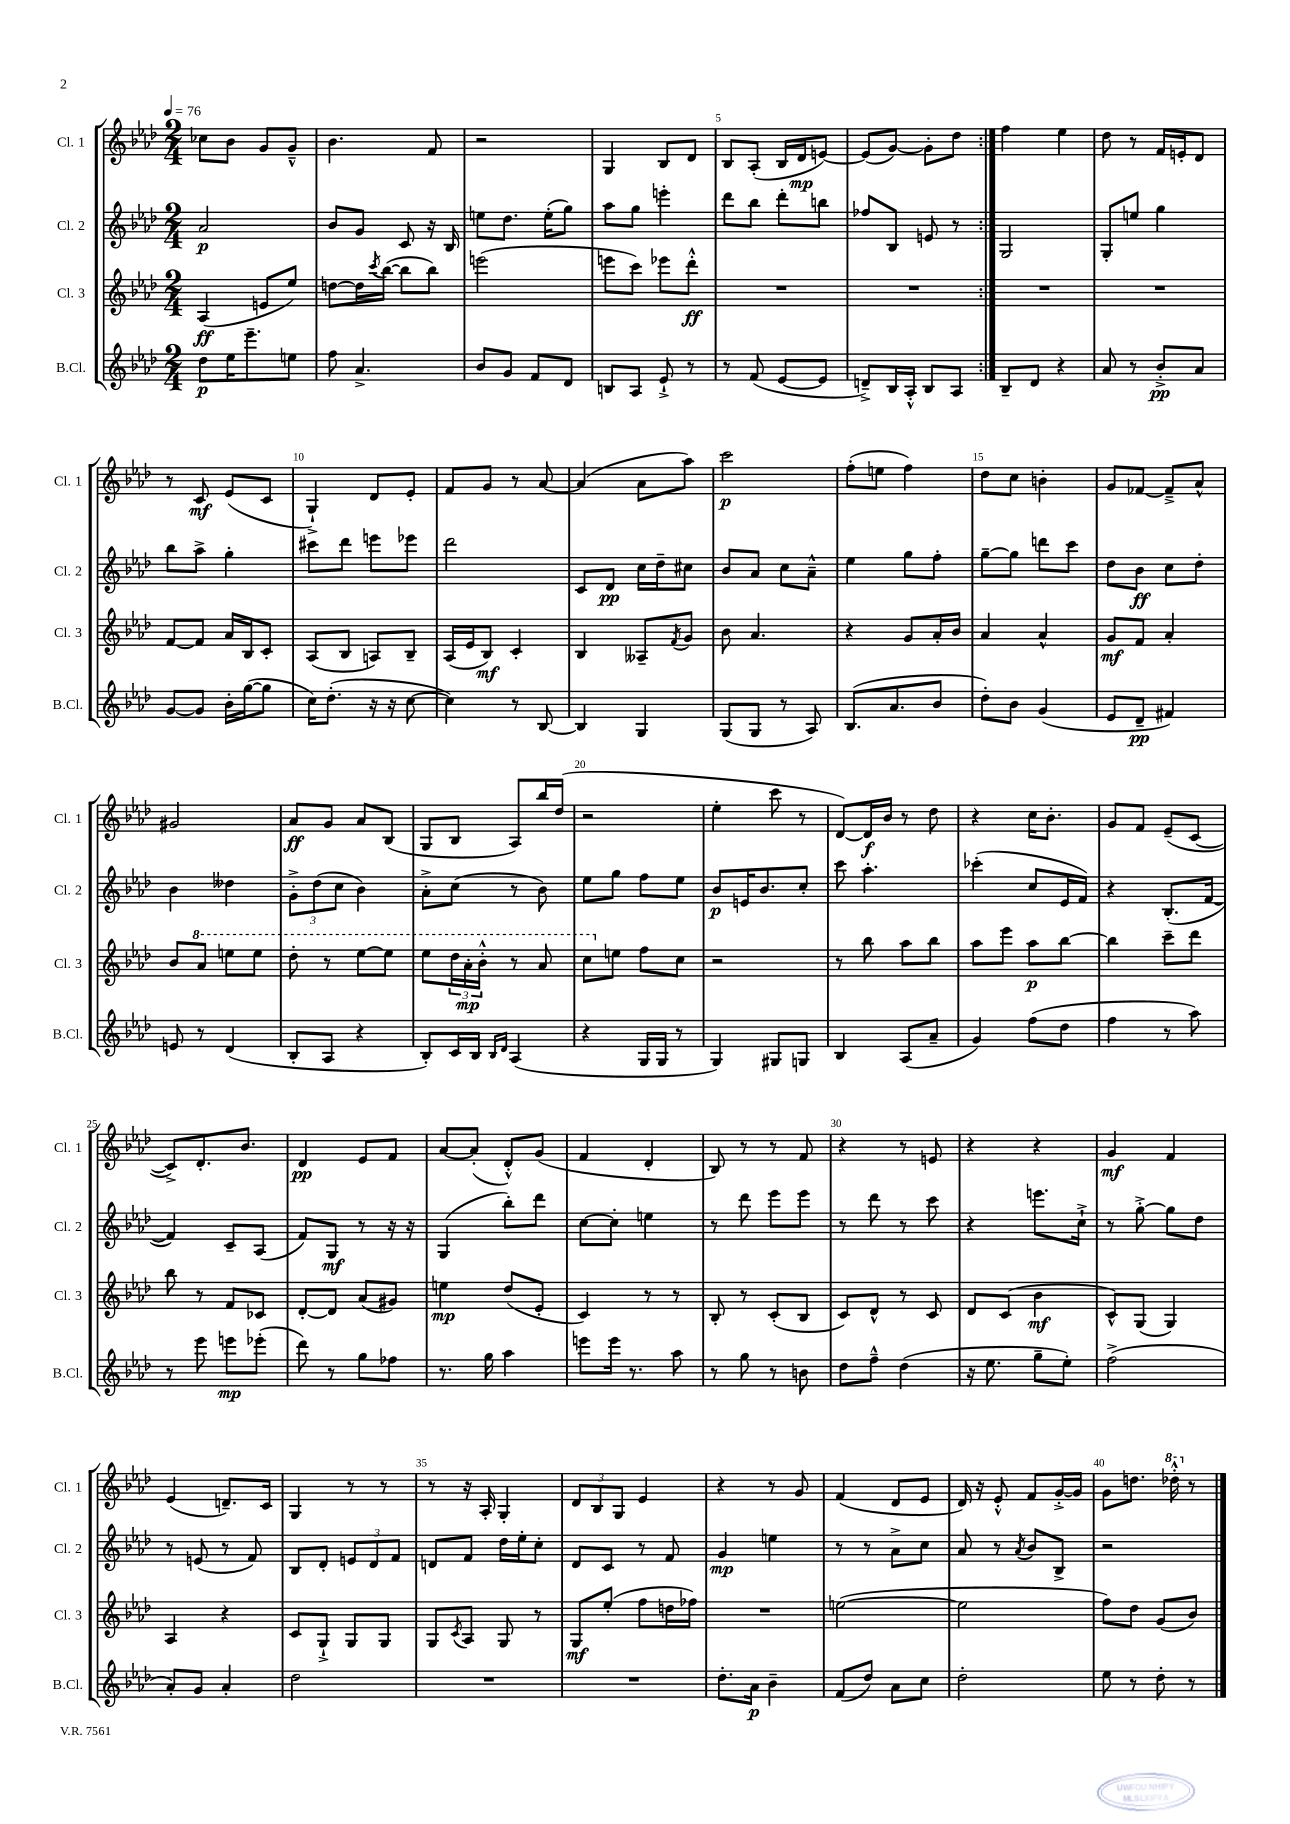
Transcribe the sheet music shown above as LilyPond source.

<<
\new StaffGroup <<
\new Staff = "s0" \with { instrumentName = "Cl. 1" shortInstrumentName = "Cl. 1" } {
    \clef treble \key aes \major \numericTimeSignature \time 2/4 \tempo 4 = 76
    \repeat volta 2 { ces''8 bes'8 g'8 g'8---^ |
    bes'4. f'8 |
    r2 |
    g4 bes8 des'8 |
    bes8 aes8-.( bes16 des'16\mp e'8~) |
    e'8( g'8~) g'8-. des''8 | }
    f''4 ees''4 |
    des''8 r8 f'16 e'16-. des'8 |
    r8 c'8\mf ees'8( c'8 |
    g4-!->) des'8 ees'8-. |
    f'8 g'8 r8 aes'8~ |
    aes'4( aes'8 aes''8) |
    c'''2\p |
    f''8-.( e''8 f''4) |
    des''8 c''8 b'4-. |
    g'8 fes'8~ fes'8---> aes'8-^ |
    gis'2 |
    aes'8\ff g'8 aes'8 bes8( |
    g8 bes8 aes8) bes''16 des''16( |
    r2 |
    ees''4-. c'''8 r8 |
    des'8~) des'16\f bes'16 r8 des''8 |
    r4 c''16 bes'8.-. |
    g'8 f'8 ees'8--( c'8~ |
    c'8->) des'8.-. bes'8. |
    des'4\pp ees'8 f'8 |
    aes'8~ aes'8-.( des'8-.-^) g'8( |
    f'4 des'4-. |
    bes8) r8 r8 f'8 |
    r4 r8 e'8 |
    r4 r4 |
    g'4\mf f'4 |
    ees'4( d'8.--) c'16 |
    g4 r8 r8 |
    r8 r16 aes16-. g4-. |
    \tuplet 3/2 { des'8 bes8 g8 } ees'4 |
    r4 r8 g'8 |
    f'4( des'8 ees'8 |
    des'16) r16 ees'8-.-^ f'8 g'16~-.-> g'16 |
    g'8 d''8. \ottava #1 des'''!16-.-^ \ottava #0 r8 \bar "|." |
}
\new Staff = "s1" \with { instrumentName = "Cl. 2" shortInstrumentName = "Cl. 2" } {
    \clef treble \key aes \major \numericTimeSignature \time 2/4
    \repeat volta 2 { aes'2\p |
    bes'8 g'8 c'8 r16 bes16 |
    e''8 des''8. e''16-.( g''8) |
    aes''8 g''8 e'''4-. |
    des'''8 bes''8 des'''8-. b''8 |
    fes''8 bes8 e'8 r8 | }
    g2 |
    g8-. e''8 g''4 |
    bes''8 aes''8-> g''4-. |
    cis'''8 des'''8 e'''8 ees'''8 |
    des'''2 |
    c'8 des'8\pp c''16 des''16-- cis''8 |
    bes'8 aes'8 c''8 aes'8---^ |
    ees''4 g''8 f''8-. |
    g''8~-- g''8 d'''8 c'''8 |
    des''8 bes'8\ff c''8 des''8-. |
    bes'4 deses''4 |
    \tuplet 3/2 { g'8-.-> des''8( c''8 } bes'4) |
    aes'8-.-> c''8( r8 bes'8) |
    ees''8 g''8 f''8 ees''8 |
    bes'8\p e'16 bes'8. c''8-. |
    c'''8 aes''4.-. |
    ces'''4-.( c''8 ees'16 f'16) |
    r4 bes8.-.( f'16~ |
    f'4) c'8-- aes8( |
    f'8) g8\mf r8 r16 r16 |
    g4( bes''8-.) des'''8 |
    c''8~ c''8-. e''4 |
    r8 des'''8 ees'''8 ees'''8 |
    r8 des'''8 r8 c'''8 |
    r4 e'''8. c''16-!-> |
    r8 g''8~-.-> g''8 des''8 |
    r8 e'8( r8 f'8) |
    bes8 des'8-. \tuplet 3/2 { e'8 des'8 f'8 } |
    d'8 f'8 des''16 ees''16-. c''8-. |
    des'8 c'8 r8 f'8 |
    g'4\mp e''4 |
    r8 r8 aes'8-> c''8 |
    aes'8 r8 \acciaccatura { aes'8 } bes'8 bes8-> |
    r2 \bar "|." |
}
\new Staff = "s2" \with { instrumentName = "Cl. 3" shortInstrumentName = "Cl. 3" } {
    \clef treble \key aes \major \numericTimeSignature \time 2/4
    \repeat volta 2 { aes4\ff( e'8 ees''8) |
    d''8~ d''16 \acciaccatura { c'''8 } bes''16~( bes''8 bes''8) |
    e'''2( |
    e'''8 c'''8) ees'''8 des'''8-.-^\ff |
    R2 |
    R2 | }
    R2 |
    R2 |
    f'8~ f'8 aes'16 bes16 c'8-. |
    aes8( bes8 a8) bes8-- |
    aes16( ees'16 bes8\mf) c'4-. |
    bes4 aeses8-- \acciaccatura { f'8 } g'8 |
    bes'8 aes'4. |
    r4 g'8 aes'16-. bes'16 |
    aes'4 aes'4-^ |
    g'8\mf f'8 aes'4-. |
    bes'8 \ottava #1 aes''8 e'''8 e'''8 |
    des'''8-. r8 ees'''8~ ees'''8 |
    ees'''8 \tuplet 3/2 { des'''16 aes''16-.\mp bes''16-.-^ } r8 aes''8 |
    c'''8 \ottava #0 e''8 f''8 c''8 |
    r2 |
    r8 bes''8 aes''8 bes''8 |
    aes''8 ees'''8 aes''8\p bes''8~ |
    bes''4 c'''8-- des'''8 |
    bes''8 r8 f'8 ces'8 |
    des'8~-. des'8 aes'8( gis'8) |
    e''4\mp des''8( ees'8-. |
    c'4) r8 r8 |
    bes8-. r8 c'8-.( bes8 |
    c'8) des'8-^ r8 c'8 |
    des'8 c'8( bes'4\mf |
    c'8-^) g8( g4) |
    aes4 r4 |
    c'8 g8-!-> g8 g8 |
    g8 \acciaccatura { c'8 } aes8 g8 r8 |
    g8\mf ees''8-.( f''8 d''16 fes''16) |
    R2 |
    e''2~( |
    e''2 |
    f''8) des''8 g'8( bes'8) \bar "|." |
}
\new Staff = "s3" \with { instrumentName = "B.Cl." shortInstrumentName = "B.Cl." } {
    \clef treble \key aes \major \numericTimeSignature \time 2/4
    \repeat volta 2 { des''8\p ees''16 ees'''8.-- e''8 |
    f''8 aes'4.-> |
    bes'8 g'8 f'8 des'8 |
    b8 aes8 ees'8-!-> r8 |
    r8 f'8( ees'8~ ees'8 |
    d'8--->) bes16 aes16-.-^ bes8 aes8 | }
    bes8-- des'8 r4 |
    aes'8 r8 bes'8-.->\pp aes'8 |
    g'8~ g'8 bes'16-. g''16~( g''8 |
    c''16) des''8.-.( r16 r16 c''8~ |
    c''4) r8 bes8~ |
    bes4 g4 |
    g8( g8 r8 aes8) |
    bes8.( aes'8. bes'8 |
    des''8-.) bes'8 g'4( |
    ees'8 des'8--\pp fis'4) |
    e'8 r8 des'4( |
    bes8-. aes8 r4 |
    bes8-.) c'16 bes16 \grace { bes16 des'16 } aes4( |
    r4 g16 g16 r8 |
    g4) gis8 g8 |
    bes4 aes8( aes'8-- |
    g'4) f''8( des''8 |
    f''4 r8 aes''8) |
    r8 ees'''8 e'''8\mp ees'''8-.( |
    des'''8) r8 g''8 fes''8 |
    r8. g''16 aes''4 |
    e'''8 e'''16 r8. aes''8 |
    r8 g''8 r8 b'8 |
    des''8 f''8---^ des''4( |
    r16 ees''8. g''8-- ees''8-.) |
    f''2->( |
    aes'8-.) g'8 aes'4-. |
    des''2 |
    R2 |
    R2 |
    des''8.-. aes'16\p bes'4-- |
    f'8( des''8) aes'8 c''8 |
    des''2-. |
    ees''8 r8 des''8-. r8 \bar "|." |
}
>>
>>
\layout { \context { \Score \override BarNumber.break-visibility = ##(#f #t #t) barNumberVisibility = #(every-nth-bar-number-visible 5) } }
